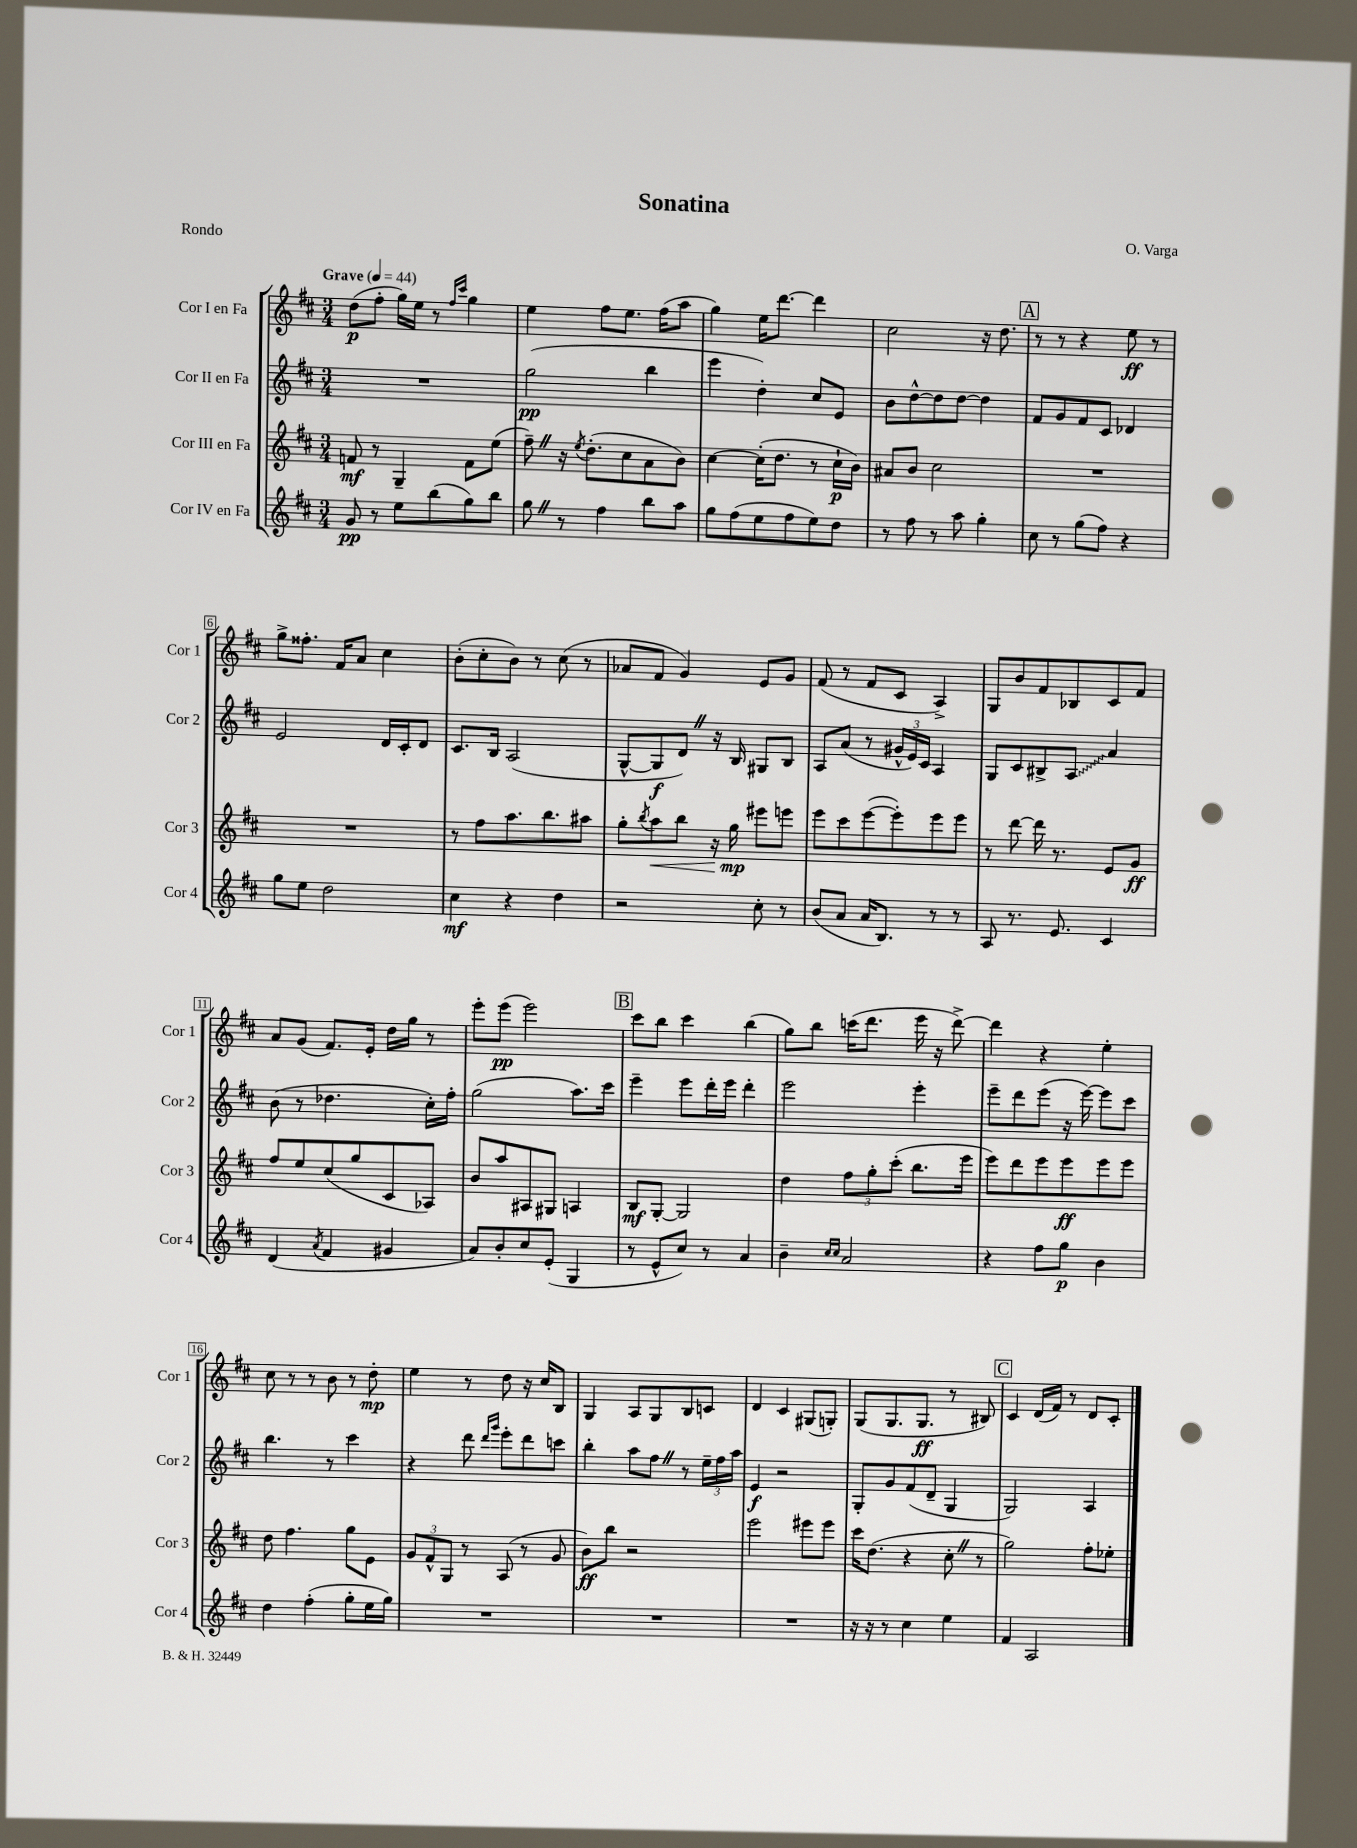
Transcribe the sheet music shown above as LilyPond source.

\header { title = "Sonatina" composer = "O. Varga" piece = "Rondo" }
<<
\new StaffGroup <<
\new Staff = "s0" \with { instrumentName = "Cor I en Fa" shortInstrumentName = "Cor 1" } {
    \clef treble \key d \major \numericTimeSignature \time 3/4 \tempo "Grave" 4 = 44
    d''8\p( fis''8-. g''16) e''16 r8 \grace { fis''16 cis'''16 } g''4 |
    e''4 fis''8 e''8. fis''16( a''8 |
    g''4) e''16 d'''8.~ d'''4 |
    cis''2 r16 d''8. |
    \mark \markup { \box "A" } r8 r8 r4 e''8\ff r8 |
    g''8-> fisis''8.-. fis'16 a'8 cis''4 |
    b'8-.( cis''8-. b'8) r8 cis''8( r8 |
    aes'8 fis'8 g'4) e'8 g'8 |
    fis'8( r8 fis'8 cis'8 a4->) |
    g8 b'8 fis'8 bes8 cis'8 fis'8 |
    a'8 g'8( fis'8.) e'16-. d''16 g''16 r8 |
    e'''8-. e'''8\pp( e'''2) |
    \mark \markup { \box "B" } cis'''8 b''8 cis'''4 b''4( |
    g''8) b''8 c'''16( d'''8. e'''16 r16 d'''8~->) |
    d'''4 r4 e''4-. |
    cis''8 r8 r8 b'8 r8 d''8-.\mp |
    e''4 r8 d''8 r16 cis''16 b8 |
    g4 a8 g8 b8 c'8 |
    d'4 cis'4 gis8( g8-.) |
    g8( g8. g8.\ff r8 bis8) |
    \mark \markup { \box "C" } cis'4 d'16( fis'16) r8 d'8 cis'8-. \bar "|." |
}
\new Staff = "s1" \with { instrumentName = "Cor II en Fa" shortInstrumentName = "Cor 2" } {
    \clef treble \key d \major \numericTimeSignature \time 3/4
    R2. |
    g''2\pp( b''4 |
    e'''4 d''4-.) cis''8 e'8 |
    b'8 d''8~-^ d''8 d''8~ d''4 |
    \mark \markup { \box "A" } fis'8 g'8 fis'8 cis'8 des'4 |
    e'2 d'16 cis'16-. d'8 |
    cis'8. b16 a2( |
    g8~-^ g8\f d'8) \once \override BreathingSign.text = \markup { \musicglyph "scripts.caesura.straight" } \breathe r16 b16 gis8 b8 |
    a8 a'8( r8 \tuplet 3/2 { gis'16-^ e'16) cis'16 } a4 |
    g8 cis'8 bis8-> \once \override Glissando.style = #'zigzag a8\glissando a'4 |
    b'8( r8 des''4. cis''16-.) fis''16-. |
    g''2( a''8.) cis'''16 |
    \mark \markup { \box "B" } e'''4-- e'''8 d'''16-. e'''16 d'''4-. |
    e'''2 e'''4-. |
    e'''8-- d'''8 e'''8( r16 e'''16~) e'''8 cis'''8 |
    b''4. r8 cis'''4 |
    r4 d'''8 \grace { d'''16 g'''16 } e'''8-. d'''8 c'''8 |
    b''4-. a''8 fis''8 \once \override BreathingSign.text = \markup { \musicglyph "scripts.caesura.straight" } \breathe r8 \tuplet 3/2 { e''16-- fis''16 a''16 } |
    e'4\f r2 |
    g8-. g'8 fis'8( d'8-- g4 |
    \mark \markup { \box "C" } g2) a4 \bar "|." |
}
\new Staff = "s2" \with { instrumentName = "Cor III en Fa" shortInstrumentName = "Cor 3" } {
    \clef treble \key d \major \numericTimeSignature \time 3/4
    f'8\mf r8 g4-- f'8 e''8( |
    fis''8--) \once \override BreathingSign.text = \markup { \musicglyph "scripts.caesura.straight" } \breathe r16 \acciaccatura { e''8 } d''8.-.( cis''8 a'8 b'8) |
    cis''4~ cis''16-.( d''8. r8 cis''16-!\p b'16) |
    ais'8 b'8 cis''2 |
    \mark \markup { \box "A" } R2. |
    R2. |
    r8 fis''8 a''8. b''8. ais''8 |
    g''8-. \acciaccatura { b''8 } a''8\< b''8 r16 g''16\mp\! eis'''8 e'''8 |
    e'''8 cis'''8 e'''8~( e'''8-.) e'''8 e'''8 |
    r8 d'''8~ d'''16 r8. e'8 g'8\ff |
    fis''8 e''8 cis''8( g''8 cis'8 aes8) |
    b'8 a''8 ais8 gis8 a4 |
    \mark \markup { \box "B" } b8\mf g8~-. g2 |
    d''4 \tuplet 3/2 { fis''8 g''8-. cis'''8-.( } b''8. e'''16 |
    e'''8) d'''8 e'''8 e'''8\ff e'''8 e'''8 |
    d''8 fis''4. g''8 e'8 |
    \tuplet 3/2 { g'8 fis'8-^ g8 } r8 a8( r8 g'8 |
    b'8\ff) b''8 r2 |
    e'''2 eis'''8 eis'''8 |
    cis'''16 d''8.( r4 cis''8-. \once \override BreathingSign.text = \markup { \musicglyph "scripts.caesura.straight" } \breathe r8 |
    \mark \markup { \box "C" } g''2) fis''8-. ees''8-. \bar "|." |
}
\new Staff = "s3" \with { instrumentName = "Cor IV en Fa" shortInstrumentName = "Cor 4" } {
    \clef treble \key d \major \numericTimeSignature \time 3/4
    g'8\pp r8 e''8 b''8( g''8) b''8 |
    g''8 \once \override BreathingSign.text = \markup { \musicglyph "scripts.caesura.straight" } \breathe r8 fis''4 b''8 a''8 |
    g''8 fis''8( e''8 fis''8 e''8) d''8 |
    r8 fis''8 r8 a''8 g''4-. |
    \mark \markup { \box "A" } cis''8 r8 g''8( fis''8) r4 |
    g''8 e''8 d''2 |
    cis''4\mf r4 d''4 |
    r2 cis''8-. r8 |
    b'8( a'8 a'16 b8.) r8 r8 |
    a8 r8. e'8. cis'4 |
    d'4( \acciaccatura { a'8 } fis'4 gis'4 |
    a'8) b'8-. cis''8 e'8-.( g4 |
    \mark \markup { \box "B" } r8 e'8-^ cis''8) r8 a'4 |
    b'4-- \grace { cis''16 cis''16 } a'2 |
    r4 fis''8 g''8\p b'4 |
    d''4 fis''4-.( g''8-. e''16 g''16) |
    R2. |
    R2. |
    R2. |
    r16 r16 r8 cis''4 e''4 |
    \mark \markup { \box "C" } fis'4 a2 \bar "|." |
}
>>
>>
\layout { \context { \Score \override BarNumber.stencil = #(make-stencil-boxer 0.1 0.3 ly:text-interface::print) } }
